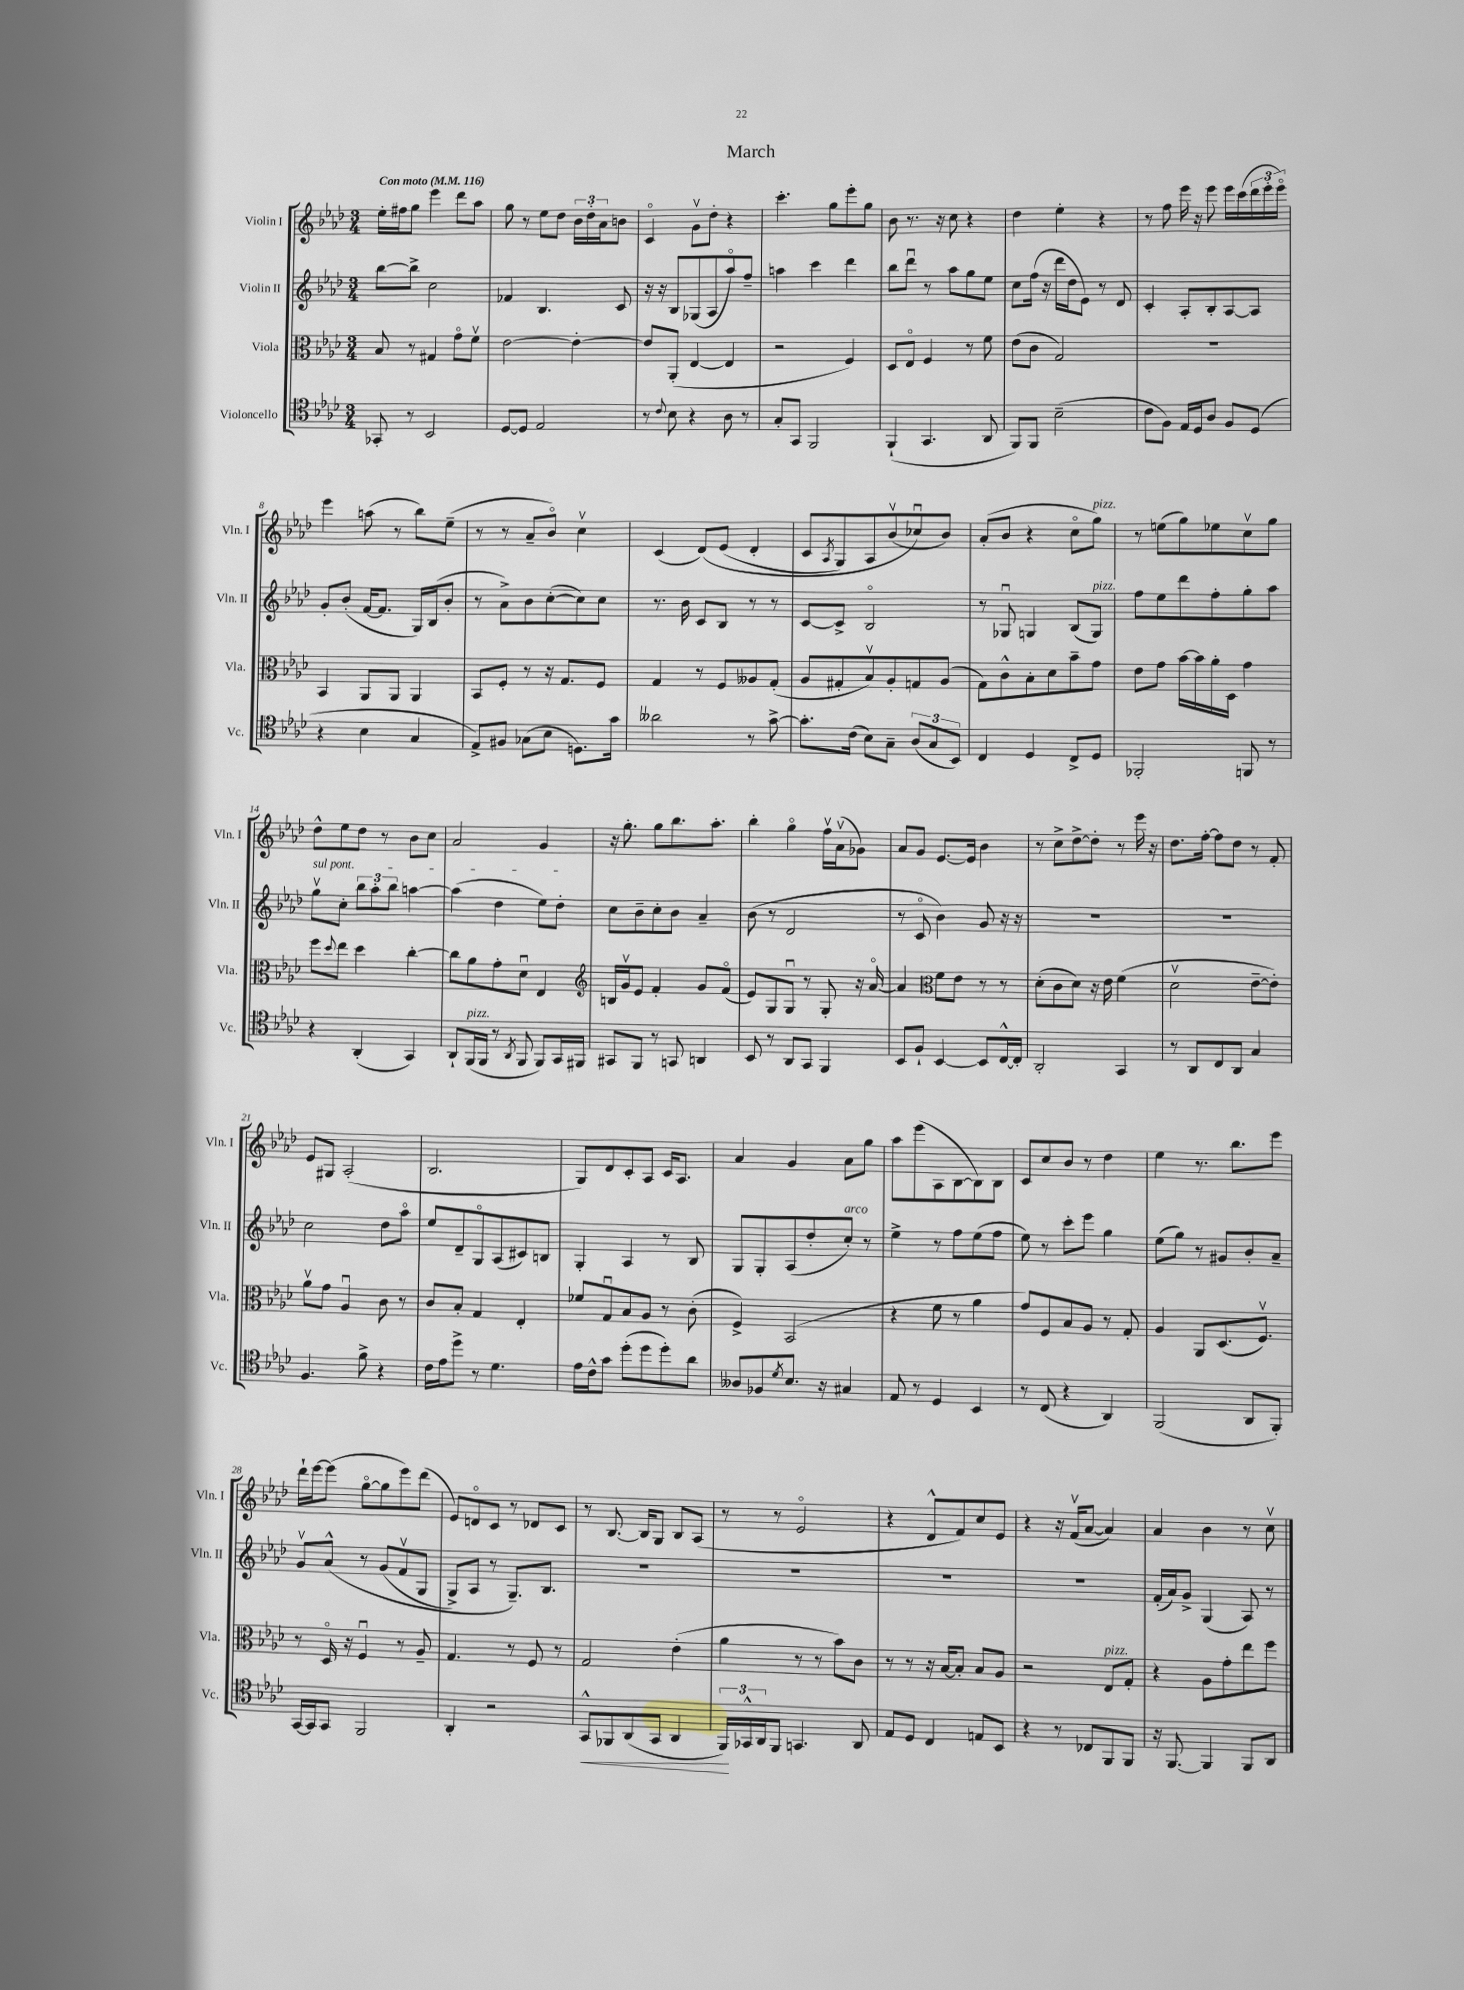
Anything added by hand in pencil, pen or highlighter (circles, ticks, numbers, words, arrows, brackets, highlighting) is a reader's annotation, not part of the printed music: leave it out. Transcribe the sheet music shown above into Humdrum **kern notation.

**kern	**kern	**kern	**kern
*staff4	*staff3	*staff2	*staff1
*clefC4	*clefC3	*clefG2	*clefG2
*k[b-e-a-d-]	*k[b-e-a-d-]	*k[b-e-a-d-]	*k[b-e-a-d-]
*M3/4	*M3/4	*M3/4	*M3/4
*MM116	*MM116	*MM116	*MM116
8GG-'	8B-	[8bb-	16ee-'
.	.	.	16ff#
8r	8r	8bb-^]	8gg
2BB-	4G#	2cc	4eee-
.	8go	.	8ddd-
.	8fv	.	8aa-
=	=	=	=
[8D-	[2e-	4f-	8gg
8D-]	.	.	8r
2E-	.	4.B-	8ee-
.	.	.	8dd-
.	4e-'_	.	24b-
.	.	.	24dd-'
.	.	.	24a-
.	.	8c	8b
=	=	=	=
8r	8e-]	16r	4co
.	.	16r	.
8qqc	.	.	.
8B-	(8AA-'	8B-	.
4r	[4E-	(8G-	8gv
.	.	8A-	8dd-'
8A-	4E-]	8aa-o)	4r
8r	.	8ff~	.
=	=	=	=
8G'	2r	4aa	4.ccc'
8GG	.	.	.
2FF	.	4ccc	.
.	.	.	8gg
.	4F)	4ddd-	8eee-'
.	.	.	8gg
=	=	=	=
(4FF`	8D-	8bb-	8b-
.	8E-o	8ddd-u	8.r
4.GG	4F	8r	.
.	.	.	16r
.	.	8aa-	8cc
.	8r	8gg	4r
8AA-	8f	8ee-	.
=	=	=	=
8FF)	(8e-	8cc	4dd-
8FF	8c	(16ff	.
.	.	16r	.
(2B-~	2G)	16ddd-	4ee-'
.	.	16dd-	.
.	.	8e-)	.
.	.	8r	4r
.	.	8d-	.
=	=	=	=
8c	2.r	4c'	8r
8F)	.	.	8ff
16E-	.	8A-'	16eee-
16D-	.	.	16r
8A-	.	8B-'	8eee-
8F	.	[8A-	16eee-
.	.	.	(16ccc
(8D-	.	8A-]	24ddd-
.	.	.	24eee-'
.	.	.	24eee-o)
=	=	=	=
4r	4BB-	8g'	4eee-
.	.	(8b-'	.
4B-	8AA-	[16f	(8aa
.	.	8.f]	.
.	8AA-	.	8r
4G	4AA-	16G)	8bb-)
.	.	(16B-	.
.	.	8b-'	(8ee-~
=	=	=	=
8E-^)	8BB-	8r	8r
8F#	8F'	8a-^)	8r
(8G-	8r	8b-	8a-~
8B-	16r	([8cc'	8b-o)
.	8.G	.	.
8.D)	.	8cc])	4ccv
.	8F	8cc	.
16g	.	.	.
=	=	=	=
2a--	4G	8.r	(4c
.	.	16b-	.
.	8r	8c	&(8d-)
.	8F	8B-	(8e-
8r	8A--	8r	4d-'
[8g^	(8G'	8r	.
=	=	=	=
8.g']	8A-	[8c	8c
.	.	.	8qA-
.	8G#'	8c^]	8G)
(16c	.	.	.
8B-)	8B-v)	2B-o	8A-
8G~	8A-'	.	(8b-v
(12A-	8G	.	8cc-u&)
12G	.	.	.
.	(8A-	.	8b-)
12BB-)	.	.	.
=	=	=	=
4C	8G)	8r	(8a-'
.	8c^^	8G-u	8b-
4D-	8B-'	4G	4r
.	8d-	.	.
8C^	8b-~	(8B-	8cco
8D-	8g	8G)	8gg)
=	=	=	=
2FF-'	8e-	8ff	8r
.	8g	8ee-	(8ee
.	[16b-	8ddd-	8gg)
.	16b-]	.	.
.	16a-'	8ff'	8ee-
.	16D-	.	.
8FF	4g	8gg'	8ccv
8r	.	8aa-	8gg
=	=	=	=
4r	8ff	8ggv	8dd-^^
.	8qqdd-	.	.
.	8ee-	8cc'	8ee-
(4AA-'	4dd-	12bb-	8dd-
.	.	12aa-'	.
.	.	.	8r
.	.	12bb-	.
4GG)	[4cc'	[4aa	8b-
.	.	.	8cc
=	=	=	=
8AA-`	8cc]	(4aa]	2a-
(16FF	8a-	.	.
16FF	.	.	.
8r	8g'	4dd-	.
8qAA-	.	.	.
8FF	8d-u	.	.
8FF)	4E-	8ee-)	4g
16GG	.	8dd-'	.
16FF#	.	.	.
=	=	=	=
*	*clefG2	*	*
8GG#	16B	8cc	16r
.	16gv	.	8.gg'
8FF	8e-	8b-~	.
8r	4f'	8cc'	8gg
8GG	.	8b-	8.bb-
4AA	8g	4a-~	.
.	.	.	8.aa-'
.	(8fo	.	.
=	=	=	=
8BB-	8e-)	(8b-	4bb-'
8r	8G	8r	.
8AA-	8Gu	2d-	4ggo
8GG	8r	.	.
4FF	8G'	.	16ffv
.	.	.	(16a-v
.	16r	.	8g-)
.	[16a-o	.	.
=	=	=	=
8BB-	4a-]	8r	8a-
8F`	.	8co	8g
*	*clefC3	*	*
[4BB-	8f	4b-)	[8.e-
.	8e-	.	.
.	.	.	16e-]
8BB-]	8r	8g	4b-
[16C^^	8r	16r	.
16C']	.	16r	.
=	=	=	=
2AA-'	(8d-'	2.r	8r
.	8c	.	8cc^
.	8d-)	.	[8dd-^
.	16r	.	8dd-']
.	16e-	.	.
4GG	(4f	.	8r
.	.	.	16eee-
.	.	.	16r
=	=	=	=
8r	2d-v	2.r	8.dd-
8AA-	.	.	.
.	.	.	[16ff'
8C	.	.	8ff]
8AA-	.	.	8dd-
4G	[8e-~	.	8r
.	8e-'])	.	8f'
=	=	=	=
4.F	8a-v	2cc	8e-
.	8g	.	8G#
.	4A-u	.	(2A-'
8f^	.	.	.
4r	8c	8dd-	.
.	8r	8aa-o	.
=	=	=	=
16c	8c	8ee-	2.B-
16e-	.	.	.
8dd-^	8B-'	8d-~	.
8r	4G	8Go	.
4.d-	.	(8A-	.
.	4E-'	8c#)	.
.	.	8B	.
=	=	=	=
16e-	8f-	4G'	8G)
16c^^	.	.	.
8g	8Gu	.	8d-
(8dd-'	8B-	4A-	8c'
8dd-	8A-	.	8A-
8dd-')	8r	8r	16c
.	.	.	8.A-
8a-	(8c'	8B-	.
=	=	=	=
8A--	4F^)	8G	4a-
8F-	.	8G'	.
8qd-	.	.	.
8.B-	(2BB-	(8A-	4g
.	.	8dd-'	.
16r	.	.	.
4G#	.	8cc')	8a-
.	.	8r	8gg
=	=	=	=
8E-	4r	4ee-^	8aa-
8r	.	.	(8eee-
4D-	8f	8r	8A-
.	8r	8ff	[8B-
4BB-	4a-	(8ee-	8B-])
.	.	8ff	8B-
=	=	=	=
8r	8g)	8ee-)	8c
(8C	8F	8r	8cc
4r	8B-	8ccc'	8b-
.	8A-	8eee-	8r
4AA-)	8r	4gg	4dd-
.	8G'	.	.
=	=	=	=
(2FF	4A-	(8ee-	4ee-
.	.	8gg)	.
.	8AA-	8r	8.r
.	(8.D-	8g#	.
.	.	.	8.bb-
8AA-	.	8b-'	.
.	8.Fv)	.	.
8FF')	.	8a-~	8eee-
=	=	=	=
[16GG	8r	8gv	16ddd-`
16GG]	.	.	[16eee-
8GG	16D-o	&(8a-^^	(8eee-]
.	16r	.	.
2FF	4Fu	8r	[8ggo
.	.	(8g	8gg]
.	8r	8fv	8eee-)
.	8A-~	8G	(8ddd-
=	=	=	=
4AA-'	4.G	8G^)	8e-)
.	.	8A-	8do
2r	.	8r	8c
.	8r	8.G~&)	8r
.	8F	.	8d-
.	.	8.B-	.
.	8r	.	8c
=	=	=	=
8GG^^	2G	2.r	8r
8FF-	.	.	[8.B-
(8AA-	.	.	.
.	.	.	16B-]
8GG	.	.	8G
4AA-	(4e-'	.	8B-
.	.	.	(8A-
=	=	=	=
24FF)	4a-	2.r	8r
24GG-^^	.	.	.
24AA-	.	.	.
8FF	.	.	8r
4.GG	8r	.	2e-o
.	8r	.	.
.	8b-)	.	.
8AA-	8c	.	.
=	=	=	=
8E-	8r	2.r	4r
8D-	8r	.	.
4C	16r	.	8d-^^
.	[16B-	.	.
.	8B-']	.	8f)
8E	8B-	.	8cc
8BB-	8A-	.	8e-
=	=	=	=
4r	2r	2.r	4r
8r	.	.	16r
.	.	.	(16fv
8C-	.	.	[8a-
8FF	8E-	.	4a-])
8FF	8G'	.	.
=	=	=	=
16r	4r	(16f'	4a-
[8.FF	.	16a-)	.
.	.	8g^	.
4FF]	8A-	(4G	4b-
.	8g'	.	.
8FF	8ee-	8A-)	8r
8AA-	8ff	8r	8ccv
==	==	==	==
*-	*-	*-	*-
